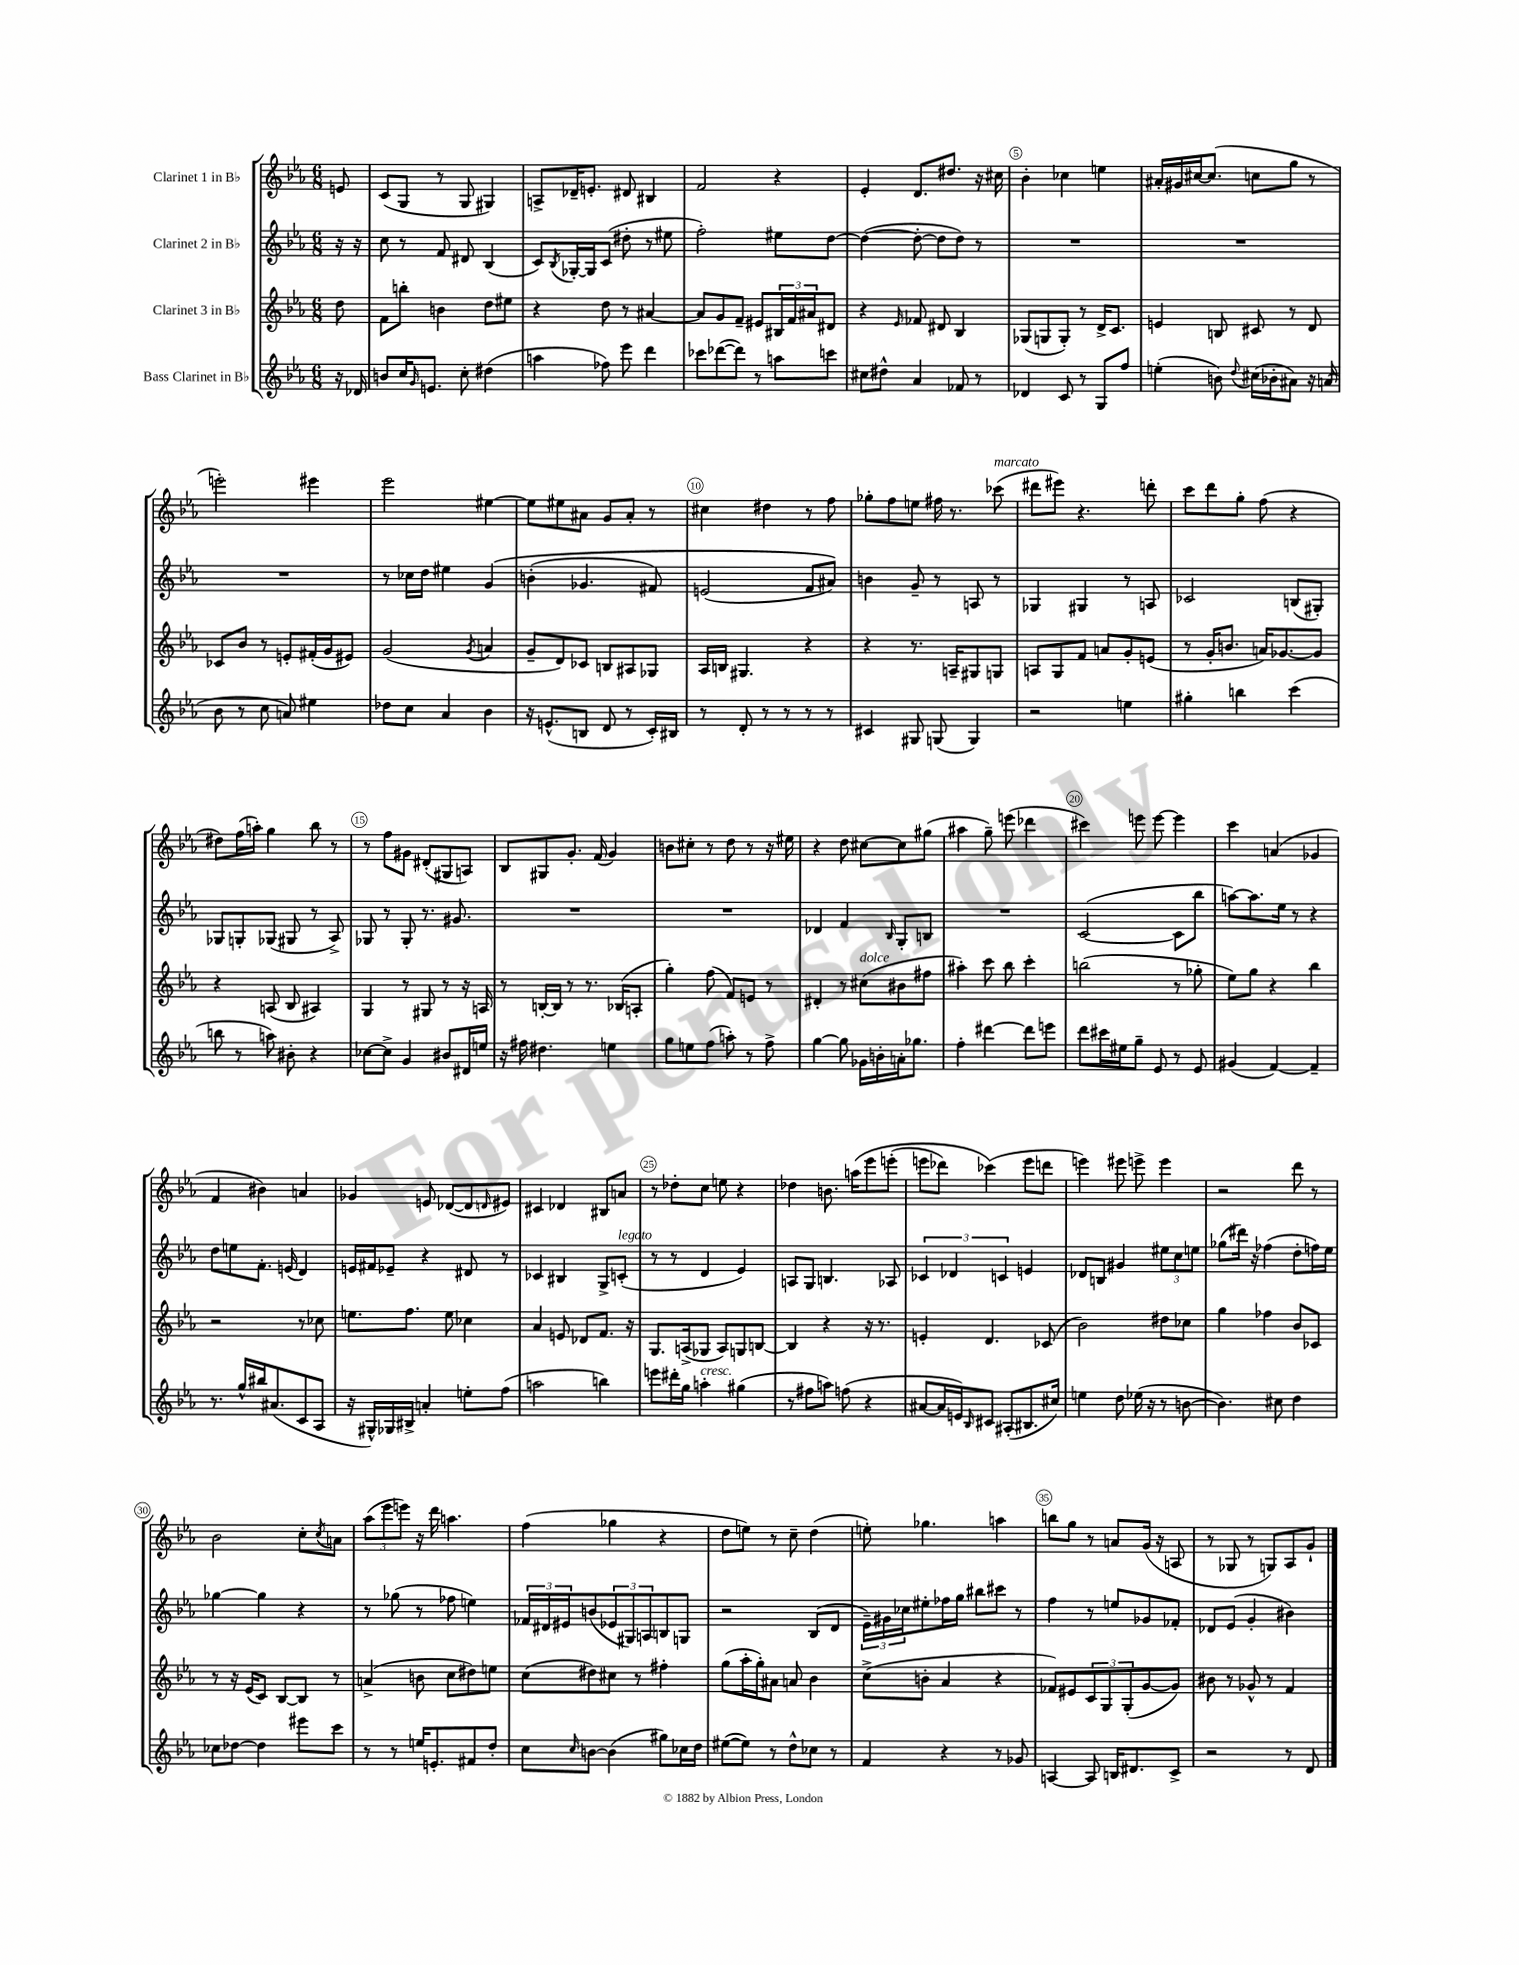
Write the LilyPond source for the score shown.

<<
\new StaffGroup <<
\new Staff = "s0" \with { instrumentName = "Clarinet 1 in Bb" } {
    \clef treble \key ees \major \numericTimeSignature \time 6/8 \partial 8
    e'8 |
    c'8( g8 r8 g8 gis4) |
    a8-> des'16-- e'8.-. dis'8 bis4 |
    f'2 r4 |
    ees'4-. d'8. dis''8. r16 cis''16 |
    bes'4-. ces''4 e''4 |
    ais'16-. gis'16 cis''16~ cis''8.( c''8 g''8 r8 |
    e'''2-.) eis'''4 |
    ees'''2 eis''4~ |
    eis''8 eis''8 ais'8 g'8 ais'8-. r8 |
    cis''4 dis''4 r8 f''8 |
    ges''8-. f''8 e''8 fis''16 r8. ces'''8^\markup { \italic "marcato" }( |
    dis'''8 eis'''8) r4. d'''8-. |
    c'''8 d'''8 g''8-. f''8( r4 |
    dis''8) f''16( a''16-.) g''4 bes''8 r8 |
    r8 f''8 gis'8 dis'8-.( gis8 a8) |
    bes8 gis8 g'8.-. f'16( g'4) |
    b'8 cis''8-. r8 d''8 r8 r16 eis''16 |
    r4 d''8 cis''8~ cis''8 gis''8( |
    ais''4 g''8--) e'''8( des'''4 |
    cis'''4) e'''8 e'''8~ e'''4 |
    c'''4 a'4( ges'4 |
    f'4 bis'4) a'4 |
    ges'4 e'8 des'8~( des'8 \grace { d'16 } eis'8) |
    cis'4 des'4 bis8 a'8 |
    r8 des''8-. c''8 e''8 r4 |
    des''4 b'8. a''16\( ees'''8 e'''8-.( |
    e'''8 des'''8) ces'''4(\) e'''8 d'''8 |
    e'''4) eis'''8 e'''8-> e'''4 |
    r2 d'''8 r8 |
    bes'2 c''8-. \acciaccatura { c''8 } a'8 |
    \tuplet 3/2 { aes''8( ees'''8 e'''8) } r16 d'''16 a''4. |
    f''4( ges''4 r4 |
    d''8 e''8) r8 c''8-- d''4( |
    e''8-.) ges''4. a''4 |
    b''8 g''8 r8 a'8 g'16( r16 a8 |
    r8 ges8 r8 g8) aes8 g'8-! \bar "|." |
}
\new Staff = "s1" \with { instrumentName = "Clarinet 2 in Bb" } {
    \clef treble \key ees \major \numericTimeSignature \time 6/8 \partial 8
    r16 r16 |
    c''8 r8 f'8 dis'8 bes4( |
    c'8) \acciaccatura { bes8 } ges16~-. ges16 c'8( dis''8-. r8 eis''8 |
    f''2-.) eis''8 d''8~ |
    d''4~( d''8~-. d''8 d''8) r8 |
    R2. |
    R2. |
    R2. |
    r8 ces''16 d''16 eis''4 g'4\( |
    b'4-.( ges'4. fis'8) |
    e'2( f'8 ais'8)\) |
    b'4 g'8-- r8 a8 r8 |
    ges4 gis4 r8 a8 |
    ces'2 b8( gis8-.) |
    ges8 g8-. ges8( gis8 r8 aes8->) |
    ges8 r8 ges8-. r8. gis'8. |
    R2. |
    R2. |
    des'4 f'4 \grace { bes16 } g8-. b8 |
    R2. |
    c'2~( c'8 bes''8 |
    a''8~) a''8. ees''16 r8 r4 |
    d''8 e''8 f'8.-. e'16( d'4) |
    e'16 fis'16 ees'8-- r4 dis'8 r8 |
    ces'4 bis4 g8-> c'8-.^\markup { \italic "legato" }( |
    r8 r8 d'4 ees'4) |
    a8 g8 b4. aes8 |
    \tuplet 3/2 { ces'4 des'4 c'4 } e'4 |
    des'8 b8 gis'4 \tuplet 3/2 { eis''8 c''8 e''8 } |
    ges''8( dis'''16) r16 fes''4( d''8-. f''16) ees''16 |
    ges''4~ ges''4 r4 |
    r8 ges''8( r8 fes''8 e''4) |
    \tuplet 3/2 { fes'16 dis'16 eis'16 } b'8( \tuplet 3/2 { ees'8 gis8) a8 } b8 g8 |
    r2 bes8( d'8 |
    \tuplet 3/2 { ees'16--) gis'16 ces''16 } eis''8-. fes''16 g''16 bis''8 cis'''8 r8 |
    f''4 r8 e''8 ges'8 fes'8-. |
    des'8 ees'8( g'4-. bis'4) \bar "|." |
}
\new Staff = "s2" \with { instrumentName = "Clarinet 3 in Bb" } {
    \clef treble \key ees \major \numericTimeSignature \time 6/8 \partial 8
    d''8 |
    f'8 b''8-. b'4 d''8 eis''8 |
    r4 d''8 r8 ais'4~ |
    ais'8 g'8 f'8-- eis'8 \tuplet 3/2 { bis16 f'16 ais'16 } dis'8 |
    r4 \grace { ees'16 } fes'8 dis'8 bes4 |
    ges8( g8 g8-.) r8 d'16-> c'8. |
    e'4 b8 cis'8 r8 d'8 |
    ces'8 bes'8 r8 e'8-. fis'16-.( g'16 eis'8) |
    g'2( \acciaccatura { g'8 } a'4 |
    g'8-- d'8) ces'8 b8 ais8 ges8 |
    aes16 b16 gis4. r4 |
    r4 r8. a16-- gis8 g8 |
    a8 g8 f'8 a'8 g'8-. e'8( |
    r8 g'16-. b'8. a'16) ges'8.~ ges'8 |
    r4 a8( bes8 ais4) |
    g4 r8 gis8 r8 r16 a16 |
    r8 b16~-. b16 r8 r8. bes16( a8-. |
    g''4-.) f''8( f'8) e'8 r8 |
    dis'4-. r8 cis''8^\markup { \italic "dolce" }( bis'8 fis''8 |
    ais''4-.) c'''8 bes''8 c'''4-. |
    b''2( r8 ges''8-. |
    ees''8) g''8 r4 bes''4 |
    r2 r8 ces''8 |
    e''8. f''8. e''8 ces''4 |
    aes'4 e'8 des'8 f'8. r16 |
    g8. a16->( ges8 a8) g8 b8~ |
    b4 r4 r16 r8. |
    e'4-. d'4. ces'8( |
    bes'2) dis''8 ces''8 |
    g''4 fes''4 bes'8 ces'8 |
    r8 r16 ees'16( c'8) bes8~ bes8 r8 |
    a'4->( b'8 c''8 dis''8) e''8 |
    c''8( dis''8) cis''8 r8 fis''4-. |
    g''8( aes''16-. g''16-.) ais'8 a'8 bes'4 |
    c''8->( b'8-. aes'4 r4 |
    fes'8) eis'8 \tuplet 3/2 { c'8 g8 g8-.( } g'8~ g'8) |
    bis'8 r8 ges'8-^ r8 f'4 \bar "|." |
}
\new Staff = "s3" \with { instrumentName = "Bass Clarinet in Bb" } {
    \clef treble \key ees \major \numericTimeSignature \time 6/8 \partial 8
    r16 des'16 |
    b'8 c''16 \grace { g'16 } e'8. c''8-. dis''4( |
    a''4 fes''8) ees'''8 d'''4 |
    ces'''8 des'''8~( des'''8) r8 a''8 c'''8 |
    cis''8 dis''8-^ aes'4 fes'8 r8 |
    des'4 c'8 r8 g8 f''8 |
    e''4-.( b'8) \appoggiatura { d''8 } cis''16( bes'16-. ais'8) r16 a'16( |
    bes'8 r8 c''8 a'8) eis''4 |
    des''8 c''8 aes'4 bes'4 |
    r16 e'8.-^( b8 d'8 r8 c'16-.) bis16 |
    r8 d'8-. r8 r8 r8 r8 |
    cis'4 gis8 g8( g4) |
    r2 e''4 |
    gis''4-. b''4 c'''4( |
    b''8 r8 a''8) bis'8-. r4 |
    ces''8~ ces''8-> g'4 bis'8 dis'16 e''16 |
    r16 fis''16 dis''4. e''4 |
    g''8 e''8 f''8( a''8-.) r8 f''8-> |
    g''4~ g''8 ges'16 b'16-. a'16-. ges''8. |
    f''4-. dis'''4~ dis'''8 e'''8 |
    d'''8 cis'''16 eis''16 g''8-- ees'8 r8 ees'8 |
    gis'4( f'4~) f'4-- |
    r8. g''16-^ bis''16 ais'8.( c'8 aes8 |
    r16 gis16-^) ges16 bis16-> a'4-. e''8-. f''8( |
    a''2 b''4) |
    e'''8 dis'''16-. g''16 a''4-.^\markup { \italic "cresc." } gis''4( |
    r8 fis''8 a''8) f''8( r4 |
    ais'8~ ais'16 e'16) \grace { bes16 } cis'8 ais8-.( bis8. cis''16) |
    e''4 d''8 ees''16( r16 r8 b'8~ |
    b'4.) cis''8 d''4 |
    ces''8 des''8~ des''4 eis'''8 c'''8 |
    r8 r8 e''16 e'8.-. fis'8 d''8-. |
    c''8 \grace { c''16 } b'8~ b'4( gis''8) ces''16 d''16 |
    eis''8~( eis''8) r8 d''8-^ ces''8 r8 |
    f'4 r4 r8 ges'8 |
    a4~ a8 b16 dis'8. c'8-> |
    r2 r8 d'8 \bar "|." |
}
>>
>>
\layout { \context { \Score \override BarNumber.break-visibility = ##(#f #t #t) barNumberVisibility = #(every-nth-bar-number-visible 5) \override BarNumber.stencil = #(make-stencil-circler 0.1 0.3 ly:text-interface::print) } }
